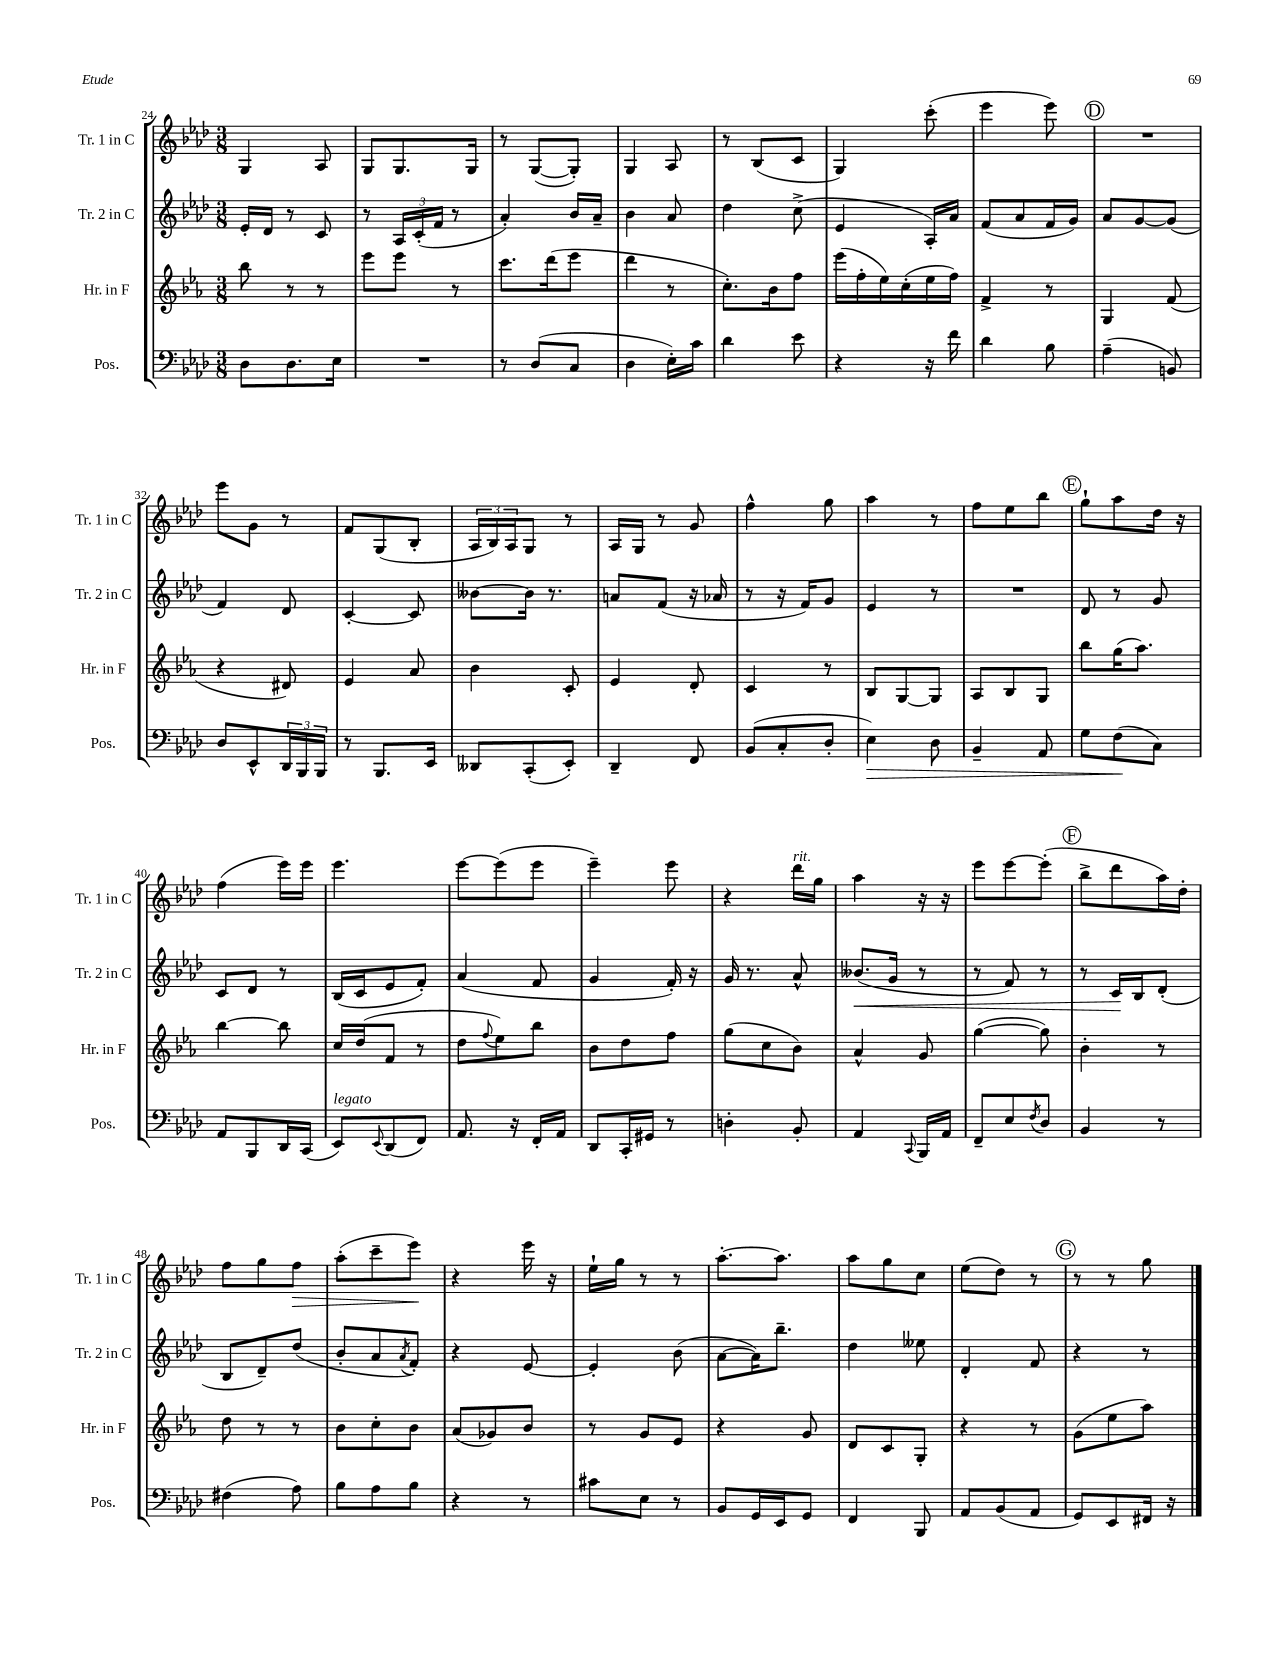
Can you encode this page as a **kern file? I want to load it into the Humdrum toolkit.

**kern	**kern	**kern	**kern
*staff4	*staff3	*staff2	*staff1
*clefF4	*clefG2	*clefG2	*clefG2
*k[b-e-a-d-]	*k[b-e-a-]	*k[b-e-a-d-]	*k[b-e-a-d-]
*M3/8	*M3/8	*M3/8	*M3/8
8D-	8bb-	16e-'	4G
.	.	16d-	.
8.D-	8r	8r	.
.	8r	8c	8A-
16E-	.	.	.
=	=	=	=
4.r	8eee-	8r	8G
.	8eee-	24A-	8.G
.	.	(24c'	.
.	.	24f	.
.	8r	8r	.
.	.	.	16G
=	=	=	=
8r	8.ccc	4a-')	8r
(8D-	.	.	([8G
.	(16ddd	.	.
8C	8eee-	16b-	8G'])
.	.	16a-~	.
=	=	=	=
4D-	4ddd	4b-	4G
16E-')	8r	8a-	8A-
16c	.	.	.
=	=	=	=
4d-	8.cc')	4dd-	8r
.	.	.	(8B-
.	16b-	.	.
8e-	8ff	(8cc^	8c
=	=	=	=
4r	(16eee-	4e-	4G)
.	16ff'	.	.
.	16ee-)	.	.
.	(16cc'	.	.
16r	16ee-	16A-')	(8ccc'
16f	16ff)	16a-	.
=	=	=	=
4d-	4f^	(8f	4eee-
.	.	8a-	.
8B-	8r	16f	8eee-)
.	.	16g)	.
=	=	=	=
(4A-~	4G	8a-	4.r
.	.	[8g	.
8BB)	(8f	(8g]	.
=	=	=	=
8D-	4r	4f)	8eee-
8EE-^^	.	.	8g
24DD-	8d#)	8d-	8r
24BBB-	.	.	.
24BBB-	.	.	.
=	=	=	=
8r	4e-	[4c'	8f
8.BBB-	.	.	(8G
.	8a-	8c]	8B-'
16EE-	.	.	.
=	=	=	=
8DD--	4b-	[8b--	24A-
.	.	.	24B-)
.	.	.	24A-
(8CC'	.	16b--]	8G
.	.	8.r	.
8EE-')	8c'	.	8r
=	=	=	=
4DD-~	4e-	8a	16A-
.	.	.	16G
.	.	(8f	8r
8FF	8d'	16r	8g
.	.	16a-	.
=	=	=	=
(8BB-	4c	8r	4ff^^
8C'	.	16r	.
.	.	16f)	.
8D-'	8r	8g	8gg
=	=	=	=
4E-)	8B-	4e-	4aa-
.	[8G	.	.
8D-	8G]	8r	8r
=	=	=	=
4BB-~	8A-	4.r	8ff
.	8B-	.	8ee-
8AA-	8G	.	8bb-
=	=	=	=
8G	8bb-	8d-	8gg`
(8F	(16gg	8r	8aa-
.	8.aa-)	.	.
8C)	.	8g	16dd-
.	.	.	16r
=	=	=	=
8AA-	[4bb-	8c	(4ff
8BBB-	.	8d-	.
16DD-	8bb-]	8r	16eee-)
(16CC	.	.	16eee-
=	=	=	=
8EE-)	16cc	(16B-	4.eee-
.	(16dd	16c	.
8qqEE-	.	.	.
(8DD-	8f	8e-	.
8FF)	8r	8f')	.
=	=	=	=
8.AA-	8dd	(4a-	[8eee-
.	8qqff	.	.
.	8ee-)	.	(8eee-]
16r	.	.	.
16FF'	8bb-	8f	8eee-
16AA-	.	.	.
=	=	=	=
8DD-	8b-	4g	4eee-~)
16CC'	8dd	.	.
16GG#	.	.	.
8r	8ff	16f')	8eee-
.	.	16r	.
=	=	=	=
4D'	(8gg	16g	4r
.	.	8.r	.
.	8cc	.	.
8BB-'	8b-)	8a-^^	16ddd-
.	.	.	16gg
=	=	=	=
4AA-	4a-^^	(8.b--	4aa-
.	.	16g	.
8qqCC	.	.	.
16BBB-	8g	8r	16r
16AA-	.	.	16r
=	=	=	=
8FF~	([4gg	8r	8eee-
8E-	.	8f)	[8eee-
8qF	.	.	.
8D-	8gg])	8r	(8eee-']
=	=	=	=
4BB-	4b-'	8r	8bb-^
.	.	16c	8ddd-
.	.	16B-	.
8r	8r	(8d-'	16aa-)
.	.	.	16dd-'
=	=	=	=
(4F#	8dd	8B-	8ff
.	8r	8d-~)	8gg
8A-)	8r	(8dd-	8ff
=	=	=	=
8B-	8b-	8b-'	(8aa-'
8A-	8cc'	8a-	8ccc~
.	.	8qa-	.
8B-	8b-	8f')	8eee-)
=	=	=	=
4r	(8a-	4r	4r
.	8g-)	.	.
8r	8b-	[8e-	16eee-
.	.	.	16r
=	=	=	=
8c#	8r	4e-']	16ee-`
.	.	.	16gg
8E-	8g	.	8r
8r	8e-	(8b-	8r
=	=	=	=
8BB-	4r	[8a-	[8.aa-'
16GG	.	16a-])	.
16EE-	.	8.bb-~	8.aa-]
8GG	8g	.	.
=	=	=	=
4FF	8d	4dd-	8aa-
.	8c	.	8gg
8BBB-	8G'	8ee--	8cc
=	=	=	=
8AA-	4r	4d-'	(8ee-
(8BB-	.	.	8dd-)
8AA-	8r	8f	8r
=	=	=	=
8GG)	(8g	4r	8r
8EE-	8ee-	.	8r
16FF#	8aa-)	8r	8gg
16r	.	.	.
==	==	==	==
*-	*-	*-	*-
